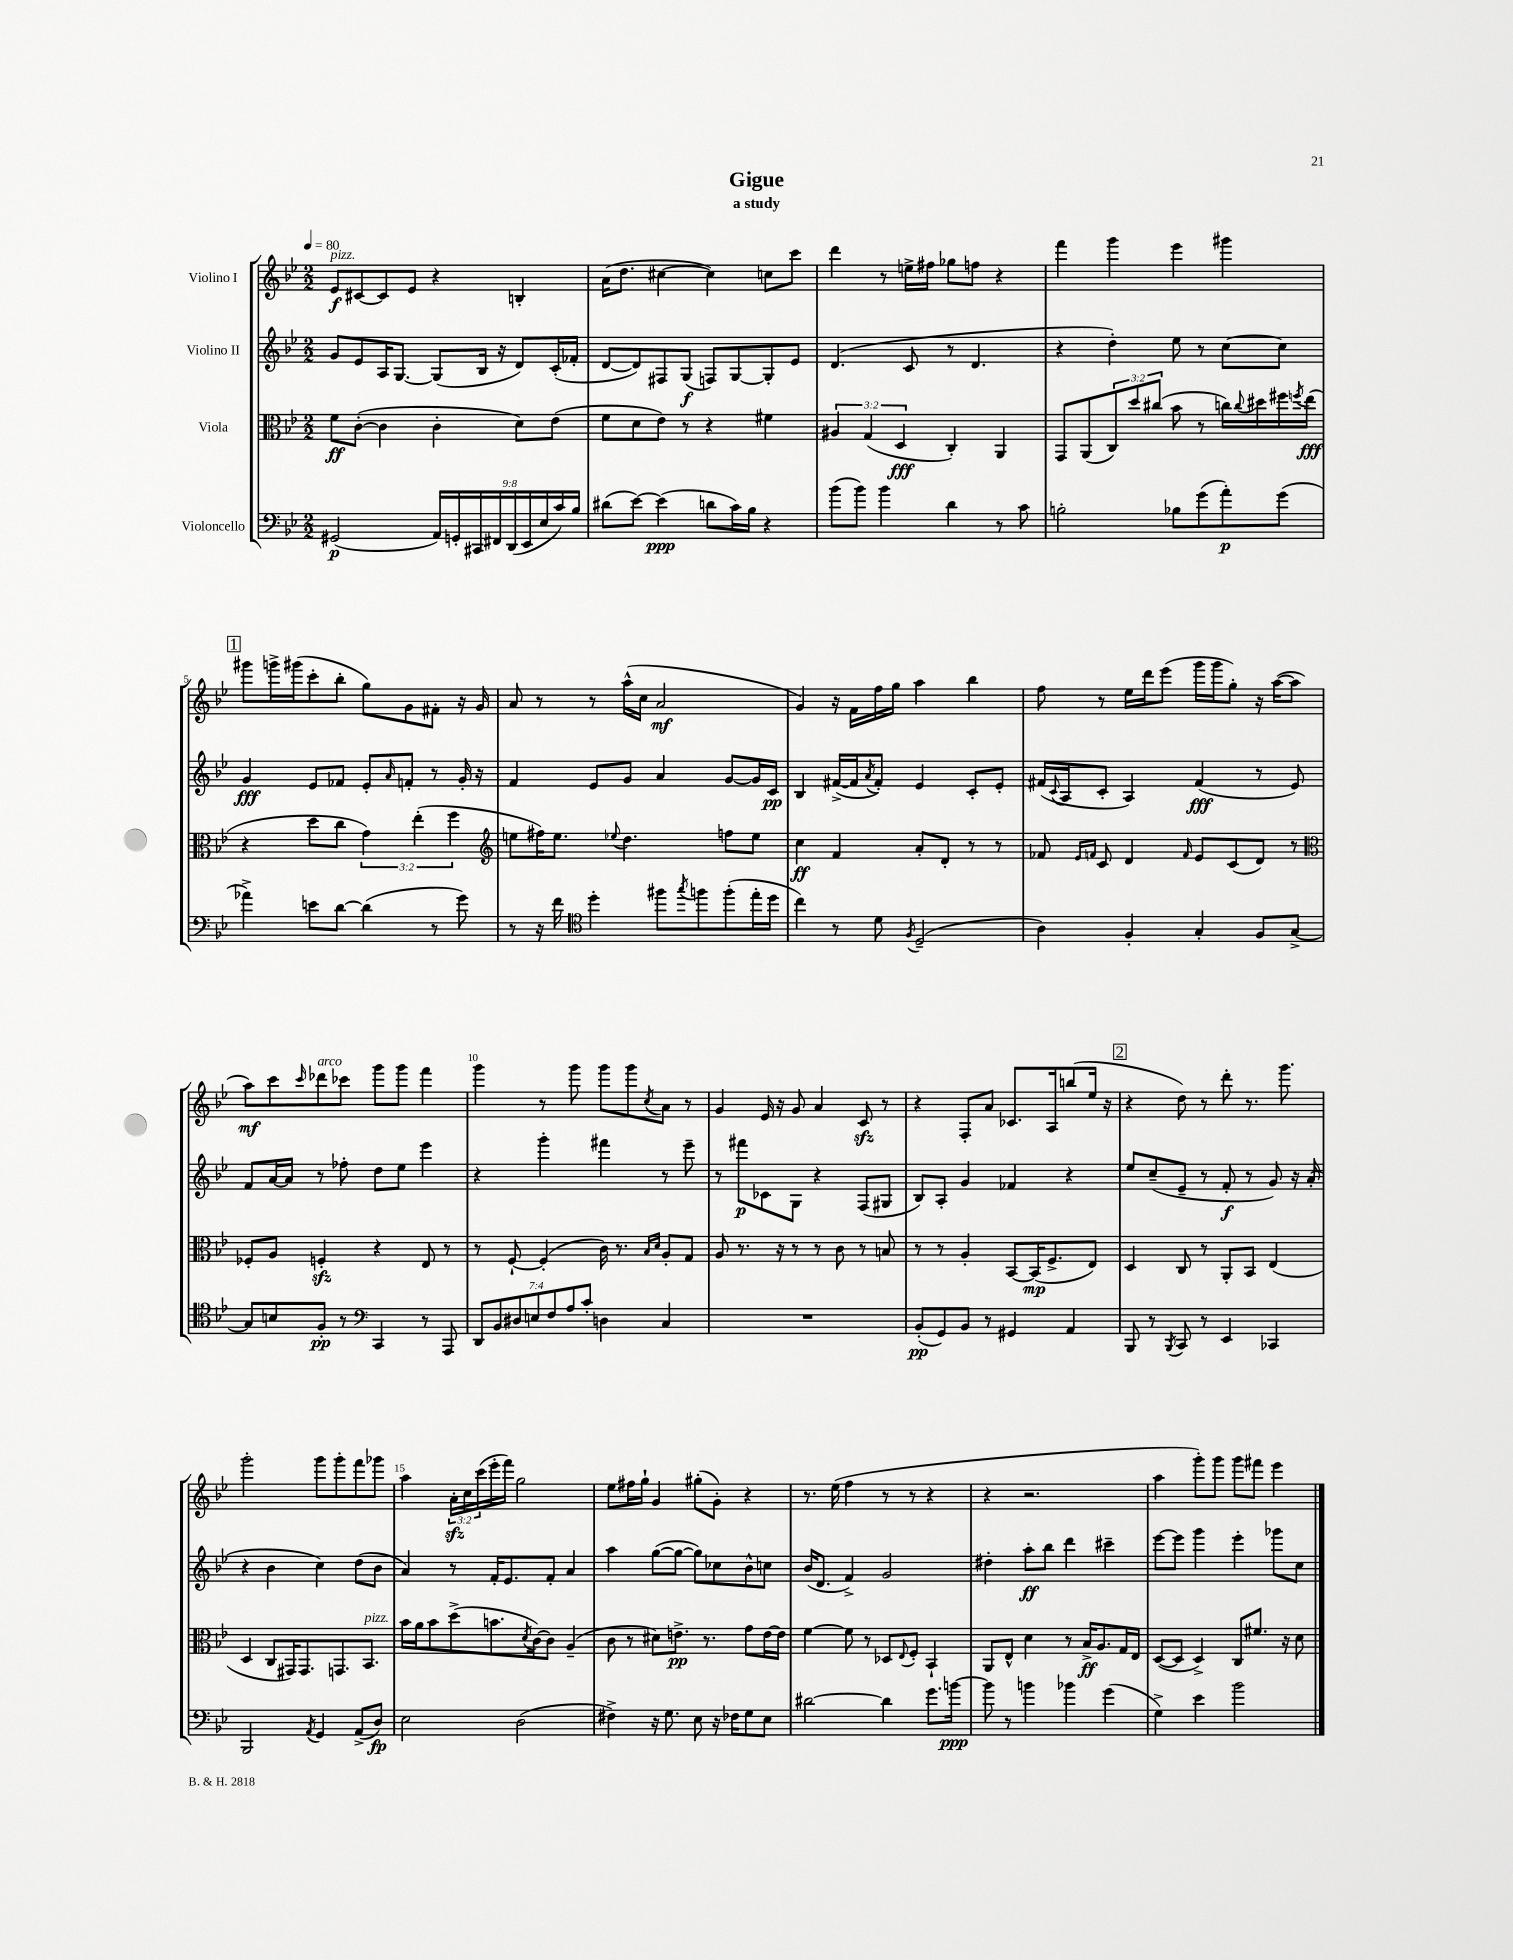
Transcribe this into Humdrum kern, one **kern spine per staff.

**kern	**dynam	**kern	**dynam	**kern	**dynam	**kern	**dynam
*part4	*part4	*part3	*part3	*part2	*part2	*part1	*part1
*staff4	*staff4	*staff3	*staff3	*staff2	*staff2	*staff1	*staff1
*I"Violoncello	*	*I"Viola	*	*I"Violino II	*	*I"Violino I	*
*clefF4	*	*clefC3	*	*clefG2	*	*clefG2	*
*k[b-e-]	*	*k[b-e-]	*	*k[b-e-]	*	*k[b-e-]	*
*M2/2	*	*M2/2	*	*M2/2	*	*M2/2	*
*MM80	*	*MM80	*	*MM80	*	*MM80	*
=1	=1	=1	=1	=1	=1	=1	=1
!	!	!	!	!	!	!LO:TX:a:i:t=pizz.	!
(2GG#X/	p	8f\L	ff	8g/L	.	8e-/L	f
.	.	([8c'\J	.	8e-/	.	[8c#X/	.
.	.	4c\]	.	16A/K	.	8c#/]	.
.	.	.	.	[8.G/J	.	.	.
.	.	.	.	.	.	8e-/J	.
18AA/LL)	.	4c'\	.	(8G/L]	.	4r	.
18GGn'/	.	.	.	.	.	.	.
18CC#X/	.	.	.	.	.	.	.
.	.	.	.	16B-/Jk	.	.	.
18FF#X/	.	.	.	.	.	.	.
.	.	.	.	16r	.	.	.
(18DD/	.	.	.	.	.	.	.
.	.	8d\L)	.	8d/L)	.	4Bn'/	.
18EE-/	.	.	.	.	.	.	.
18E-/	.	.	.	.	.	.	.
.	.	(8e-\J	.	(16c'/L	.	.	.
18c/)	.	.	.	.	.	.	.
.	.	.	.	16f-X'/JJ	.	.	.
18B-/JJ	.	.	.	.	.	.	.
=2	=2	=2	=2	=2	=2	=2	=2
(8d#X\L	.	8f\L	.	[8d/L	.	(16a\KL	.
.	.	.	.	.	.	8.dd\J	.
[8e-\J)	.	8d\	.	8d/])	.	.	.
(4e-\]	ppp	8e-\J)	.	8F#X/	.	[4cc#X\	.
.	.	8r	.	(8G/J	f	.	.
8dn\L	.	4r	.	8Fn/L)	.	4cc#\])	.
16c\L)	.	.	.	[8G/	.	.	.
16B-\JJ	.	.	.	.	.	.	.
4r	.	4f#X\	.	8G'/]	.	8ccn\L	.
.	.	.	.	8e-/J	.	8ccc\J	.
=3	=3	=3	=3	=3	=3	=3	=3
(8b-\L	.	6A#X/	.	(4.d/	.	4ddd\	.
8b-\J)	.	.	.	.	.	.	.
.	.	(6G/	.	.	.	.	.
4b-\	.	.	.	.	.	8r	.
.	.	6D/	fff	.	.	.	.
.	.	.	.	8c/	.	16een^\LL	.
.	.	.	.	.	.	16ff#X\JJ	.
4d\	.	4C'/)	.	8r	.	8gg-X\L	.
.	.	.	.	4.d/	.	8ffn\J	.
8r	.	4AA/	.	.	.	4r	.
8c\	.	.	.	.	.	.	.
=4	=4	=4	=4	=4	=4	=4	=4
2Bn'\	.	8GG/L	.	4r	.	4fff\	.
.	.	(8AA/	.	.	.	.	.
.	.	12C/)	.	4dd'\)	.	4ggg\	.
.	.	12dd/	.	.	.	.	.
.	.	(12cc#X/J	.	.	.	.	.
8B-X\L	.	8b-\	.	8ee-\	.	4eee-\	.
(8g\	.	8r	.	8r	.	.	.
8a'\)	p	16ccn\LL)	.	[8cc\L	.	4ggg#X\	.
.	.	8qqcc/	.	.	.	.	.
.	.	16dd#X\	.	.	.	.	.
(8g\J	.	16ff#X\	.	8cc\J]	.	.	.
.	.	8qffn/	.	.	.	.	.
.	.	(16ee-\JJ	fff	.	.	.	.
!!LO:LB:g=z
!!LO:REH:place=s1:t=1
=5	=5	=5	=5	=5	=5	=5	=5
4a-X^\)	.	4r	.	4g/	fff	8ggg#X\L	.
.	.	.	.	.	.	16gggn^\L	.
.	.	.	.	.	.	(16ggg#X\J	.
8en\L	.	8dd\L	.	8e-/L	.	8ccc'\	.
[8d\J	.	8cc\J	.	8f-X/J	.	8bb-'\J	.
(4d\]	.	6g\)	.	8e-'/L	.	8gg\L)	.
.	.	.	.	16qqa/	.	.	.
.	.	.	.	8fn'/J	.	8g\	.
.	.	(6ee-'\	.	.	.	.	.
8r	.	.	.	8r	.	8f#X'\J	.
.	.	6ff\	.	.	.	.	.
8g\)	.	.	.	16g'/	.	16r	.
.	.	.	.	16r	.	16g/	.
=6	=6	=6	=6	=6	=6	=6	=6
*	*	*clefG2	*	*	*	*	*
8r	.	8een\L	.	4f/	.	8a/	.
16r	.	16ff#X\K)	.	.	.	8r	.
16f\	.	8.ee\J	.	.	.	.	.
*clefC4	*	*	*	*	*	*	*
4dd'\	.	.	.	8e-/L	.	8r	.
.	.	8qqee-X/	.	.	.	.	.
.	.	4.dd\	.	8g/J	.	(16aa^^\LL	.
.	.	.	.	.	.	16cc\JJ	.
8ff#X\L	.	.	.	4a/	.	2a/	mf
8qgg/	.	.	.	.	.	.	.
8ffn\	.	.	.	.	.	.	.
(8ff'\	.	8ffn\L	.	[8g/L	.	.	.
16ee-'\L	.	8ee-\J	.	16g/L]	.	.	.
16dd\JJ	.	.	.	16c/JJ	pp	.	.
=7	=7	=7	=7	=7	=7	=7	=7
4cc\)	.	4cc\	ff	4B-/	.	4g/)	.
8r	.	4f/	.	([16f#X^/LL	.	16r	.
.	.	.	.	16f#/J]	.	16f\LL	.
.	.	.	.	8qa/	.	.	.
8d\	.	.	.	8f#'/J)	.	16ff\	.
.	.	.	.	.	.	16gg\JJ	.
8qF/	.	.	.	.	.	.	.
(2D~/	.	8a'/L	.	4e-/	.	4aa\	.
.	.	8d'/J	.	.	.	.	.
.	.	8r	.	8c'/L	.	4bb-\	.
.	.	8r	.	8e-'/J	.	.	.
=8	=8	=8	=8	=8	=8	=8	=8
4A\)	.	8f-X/	.	(16f#X/LL	.	8ff\	.
.	.	.	.	8qqc/	.	.	.
.	.	.	.	16A/J	.	.	.
.	.	16qqe-/LL	.	.	.	.	.
.	.	16qqfn/JJ	.	.	.	.	.
.	.	8c/	.	8c'/J	.	8r	.
4F'/	.	4d/	.	4A/)	.	16ee-\LL	.
.	.	.	.	.	.	16ddd\J	.
.	.	.	.	.	.	(8eee-\J	.
.	.	16qqf/	.	.	.	.	.
4G'/	.	8e-/L	.	(4f#/	fff	16ggg\LL	.
.	.	.	.	.	.	16ggg\J	.
.	.	(8c/	.	.	.	8gg'\J)	.
8F/L	.	8d/J)	.	8r	.	16r	.
.	.	.	.	.	.	([16aa\KL	.
[8G^/J	.	8r	.	8e-/)	.	8aa\J]	.
!!LO:LB:g=z
=9	=9	=9	=9	=9	=9	=9	=9
*	*	*clefC3	*	*	*	*	*
8G/L]	.	8F-X'/L	.	8f/L	.	8aa\L)	mf
8Bn/	.	8A/J	.	[16a/L	.	8ccc\	.
.	.	.	.	16a/JJ]	.	.	.
.	.	.	.	.	.	16qqccc/	.
!	!	!	!	!	!	!LO:TX:a:i:t=arco	!
8F'/J	pp	4Fnzz'/	.	8r	.	8ddd-X\	.
8r	.	.	.	8ff-X'\	.	8ccc-X\J	.
*clefF4	*	*	*	*	*	*	*
4CC/	.	4r	.	8dd\L	.	8ggg\L	.
.	.	.	.	8ee-\J	.	8ggg\J	.
8r	.	8E-/	.	4eee-\	.	4fff\	.
8AAA/	.	8r	.	.	.	.	.
=10	=10	=10	=10	=10	=10	=10	=10
14DD/L	.	8r	.	4r	.	4ggg\	.
14BB-/	.	.	.	.	.	.	.
.	.	[8F`/	.	.	.	.	.
14D#X/	.	.	.	.	.	.	.
14En/	.	.	.	.	.	.	.
.	.	(4F'/]	.	4ggg'\	.	8r	.
14F/	.	.	.	.	.	.	.
14A/	.	.	.	.	.	.	.
.	.	.	.	.	.	8ggg\	.
14c'/J	.	.	.	.	.	.	.
4Dn\	.	16c\)	.	4fff#X\	.	8ggg\L	.
.	.	8.r	.	.	.	.	.
.	.	.	.	.	.	8ggg\	.
.	.	16qqB-/LL	.	.	.	.	.
.	.	16qqd/JJ	.	.	.	8qcc/	.
4C/	.	8A'/L	.	8r	.	8a\J	.
.	.	8G/J	.	8eee-~\	.	8r	.
=11	=11	=11	=11	=11	=11	=11	=11
1r	.	8A/	.	8r	.	4g/	.
.	.	8.r	.	8fff#X\L	p	.	.
.	.	.	.	8c-X\	.	16e-/	.
.	.	16r	.	.	.	16r	.
.	.	8r	.	8G\J	.	8g/	.
.	.	8r	.	4r	.	4a/	.
.	.	8c\	.	.	.	.	.
.	.	8r	.	(8F/L	.	8czz/	.
.	.	8Bn/	.	8G#X/J	.	8r	.
=12	=12	=12	=12	=12	=12	=12	=12
(8BB-'/L	pp	8r	.	8B-/L)	.	4r	.
8GG/)	.	8r	.	8A'/J	.	.	.
8BB-/J	.	4A'/	.	4g/	.	8F'/L	.
8r	.	.	.	.	.	8a/J	.
4GG#X/	.	[8BB-/L	.	4f-X/	.	8.c-X/L	.
.	.	(16BB-/K]	mp	.	.	.	.
.	.	8.F^/	.	.	.	16A/k	.
4AA/	.	.	.	4r	.	(8bbn/	.
.	.	8E-/J)	.	.	.	16ee-/Jk	.
.	.	.	.	.	.	16r	.
!!LO:REH:place=s1:t=2
=13	=13	=13	=13	=13	=13	=13	=13
8BBB-/	.	4D/	.	8ee-/L	.	4r	.
8r	.	.	.	(8cc~/	.	.	.
8qBBB-/	.	.	.	.	.	.	.
8CC/	.	8C/	.	8e-~/J	.	8dd\)	.
8r	.	8r	.	8r	.	8r	.
4EE-/	.	8AA'/L	.	8f'/	f	8ddd'\	.
.	.	8BB-/J	.	8r	.	8.r	.
4CC-X/	.	(4E-/	.	8g/)	.	.	.
.	.	.	.	.	.	8.ggg\	.
.	.	.	.	16r	.	.	.
.	.	.	.	(16a'/	.	.	.
!!LO:LB:g=z
=14	=14	=14	=14	=14	=14	=14	=14
2BBB-/	.	4D/	.	4r	.	2ggg'\	.
.	.	8C/L	.	4b-\	.	.	.
.	.	16GG#X/K)	.	.	.	.	.
.	.	8.GG#/	.	.	.	.	.
8qAA/	.	.	.	.	.	.	.
4GG/	.	.	.	4cc\)	.	8ggg\L	.
.	.	8.GGn/	.	.	.	8ggg'\	.
(8AA^/L	.	.	.	(8dd\L	.	8fff\	.
!	!	!LO:TX:a:i:t=pizz.	!	!	!	!	!
.	.	8.BB-/J	.	.	.	.	.
8D/J)	fp	.	.	8b-\J	.	8ggg-X\J	.
=15	=15	=15	=15	=15	=15	=15	=15
2E-\	.	16b-\LL	.	4a/)	.	4aa\	.
.	.	16a\J	.	.	.	.	.
.	.	8b-\	.	.	.	.	.
.	.	(8dd^\	.	8r	.	24azz'\LL	.
.	.	.	.	.	.	24cc\	.
.	.	.	.	.	.	(24ccc\	.
.	.	8.bn\	.	16f'/KL	.	16eee-'\	.
.	.	.	.	8.e-/	.	16fff\JJ)	.
(2D\	.	.	.	.	.	2gg\	.
.	.	8qd/	.	.	.	.	.
.	.	[16c\k)	.	.	.	.	.
.	.	8c\J]	.	8f'/J	.	.	.
.	.	(4A~/	.	4a/	.	.	.
=16	=16	=16	=16	=16	=16	=16	=16
4F#X^\)	.	8c\	.	4aa\	.	8ee-\L	.
.	.	8r	.	.	.	16ff#X\L	.
.	.	.	.	.	.	16gg`\JJ	.
16r	.	8d#X\L)	.	([8gg\L	.	4g/	.
8.G\	.	.	.	.	.	.	.
.	.	8.en^\J	pp	8gg\J_	.	.	.
8E-\	.	.	.	8gg\L])	.	(8gg#X'\L	.
.	.	8.r	.	.	.	.	.
16r	.	.	.	8cc-X\	.	8g'\J)	.
16F-X\KL	.	.	.	.	.	.	.
8G\	.	8g\L	.	8b-^^\	.	4r	.
8E-\J	.	[16e\L	.	8ccn\J	.	.	.
.	.	16e\JJ]	.	.	.	.	.
=17	=17	=17	=17	=17	=17	=17	=17
[2d#X\	.	[4f\	.	(16b-/KL	.	8.r	.
.	.	.	.	8.d/J	.	.	.
.	.	.	.	.	.	(16ee-\	.
.	.	8f\]	.	4f^/)	.	4ff\	.
.	.	8r	.	.	.	.	.
4d#\]	.	8D-X/L	.	2g/	.	8r	.
.	.	8qqE-/	.	.	.	.	.
.	.	8F'/J	.	.	.	8r	.
8.g\L	.	4BB-`/	.	.	.	4r	.
[16bn\Jk	ppp	.	.	.	.	.	.
=18	=18	=18	=18	=18	=18	=18	=18
8b\]	.	8AA/L	.	4dd#X'\	.	4r	.
8r	.	8E-^^/J	.	.	.	.	.
4bn\	.	4d\	.	8aa'\L	ff	2.r	.
.	.	.	.	8bb-\J	.	.	.
4b-X\	.	8r	.	4ddd\	.	.	.
.	.	16B-^/KL	ff	.	.	.	.
.	.	8.A/	.	.	.	.	.
(4g\	.	.	.	4ccc#X~\	.	.	.
.	.	16G/L	.	.	.	.	.
.	.	16E-/JJ	.	.	.	.	.
=19	=19	=19	=19	=19	=19	=19	=19
4G^\)	.	([8D/L	.	[8eee-\L	.	4aa\	.
.	.	8D/J]	.	8eee-\J]	.	.	.
4e-\	.	4D^/)	.	4ggg\	.	8ggg'\L)	.
.	.	.	.	.	.	8ggg\J	.
2b-\	.	8C/L	.	4eee-'\	.	8ggg\L	.
.	.	8.f#X/J	.	.	.	8fff#X\J	.
.	.	.	.	8ggg-X\L	.	4eee-\	.
.	.	16r	.	.	.	.	.
.	.	8d\	.	8cc\J	.	.	.
==	==	==	==	==	==	==	==
*-	*-	*-	*-	*-	*-	*-	*-
